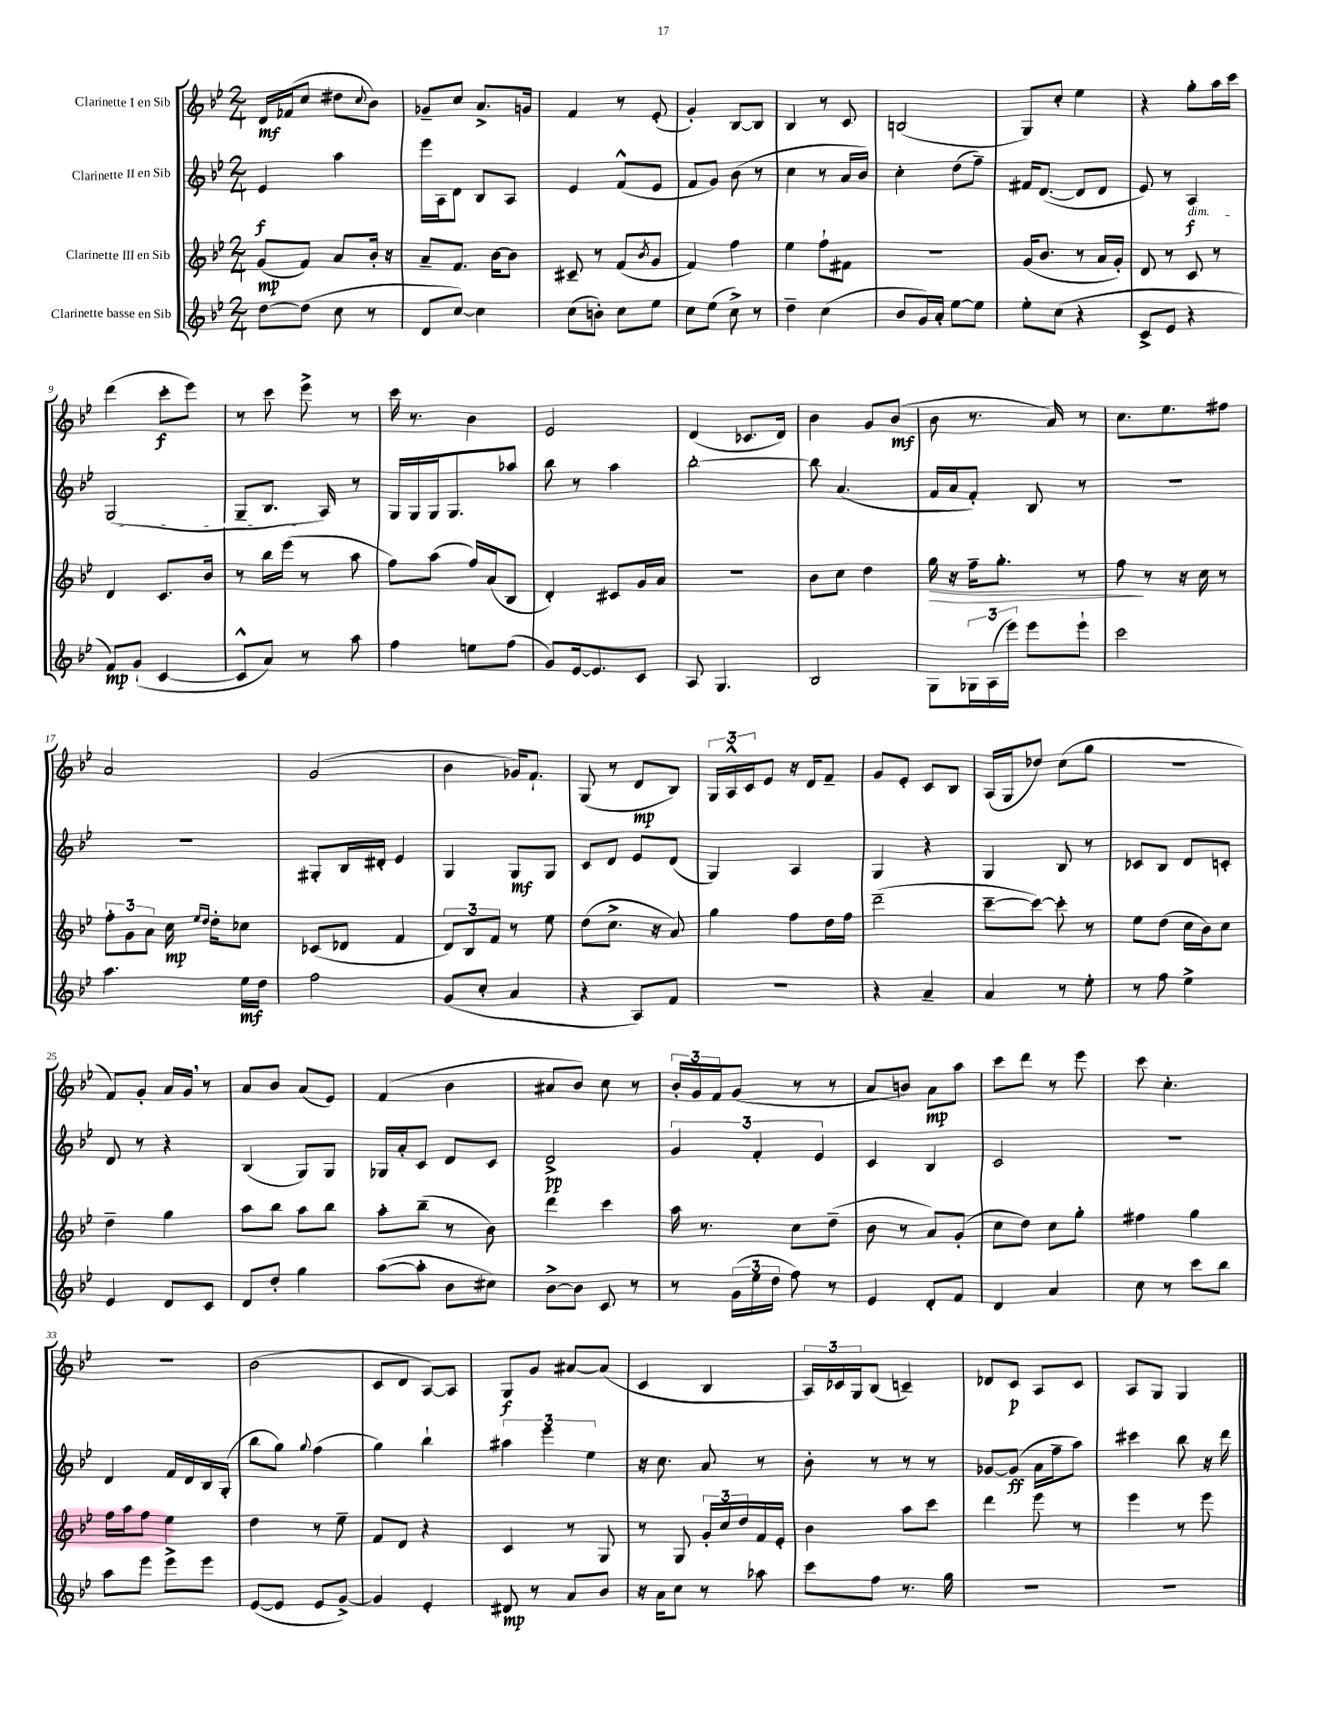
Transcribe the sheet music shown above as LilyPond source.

<<
\new StaffGroup <<
\new Staff = "s0" \with { instrumentName = "Clarinette I en Sib" } {
    \clef treble \key bes \major \numericTimeSignature \time 2/4
    d'16\mf fes'16( c''8 dis''8 \appoggiatura { c''8 } bes'8) |
    ges'8-- c''8 a'8.-> g'16 |
    f'4 r8 ees'8-.( |
    g'4-.) bes8~ bes8 |
    bes4 r8 c'8 |
    b2( |
    g8) c''8-. ees''4 |
    r4 g''8-. a''16 c'''16 |
    d'''4( c'''8-.\f ees'''8) |
    r8 c'''8 ees'''8-> r8 |
    c'''16 r8. bes'4 |
    ees'2 |
    d'4( ces'8. d'16) |
    bes'4 g'8 bes'8\mf( |
    bes'8 r8. a'16) r8 |
    c''8. ees''8. fis''8 |
    a'2 |
    g'2( |
    bes'4 ges'16) f'8.-! |
    g8( r8 d'8\mp bes8) |
    \tuplet 3/2 { g16 a16-^ c'16 } ees'8 r16 d'16 f'8-- |
    g'8 ees'8-. c'8 bes8 |
    a16( g16 des''8) c''8( g''8 |
    r2 |
    f'8) g'8-. a'16 g'16 \breathe r8 |
    a'8 bes'8 a'8( ees'8) |
    f'4( bes'4 |
    ais'8 bes'8) c''8 r8 |
    \tuplet 3/2 { bes'16-. g'16 f'16 } g'8( r8 r8 |
    a'8 b'8) a'8\mp a''8 |
    c'''8 d'''8 r8 ees'''8 |
    c'''8 c''4.-. |
    r2 |
    bes'2( |
    c'8 d'8 a8~) a8 |
    g8\f g'8 ais'8~ ais'8( |
    c'4 bes4 |
    \tuplet 3/2 { a16) ces'16 g16 } bes8( c'4--) |
    des'8 c'8\p a8 c'8 |
    a8 g8 g4 \bar "|." |
}
\new Staff = "s1" \with { instrumentName = "Clarinette II en Sib" } {
    \clef treble \key bes \major \numericTimeSignature \time 2/4
    ees'4\f a''4 |
    ees'''16 a16 d'8 bes8 a8 |
    ees'4 f'8-^( ees'8 |
    f'8 g'8) bes'8( r8 |
    c''4 r8 a'16 bes'16) |
    c''4-. d''8( f''8--) |
    fis'16 d'8.~( d'8 d'8 |
    ees'8) r8 a4\f\dim |
    g2( |
    g8-- bes8.\! a16) r8 |
    g16 g16 g16 g8. aes''8 |
    bes''8 r8 a''4 |
    bes''2~-. |
    bes''8 a'4.( |
    f'16 a'16 f'8-.) bes8 r8 |
    R2 |
    r2 |
    gis8-. bes16 dis'16-. ees'4 |
    g4 g8\mf g8 |
    c'8 d'8 ees'8 d'8( |
    g4) a4 |
    g4 r4 |
    g4 bes8 r8 |
    ces'8 bes8 d'8 c'8-. |
    d'8 r8 r4 |
    bes4( g8) g8 |
    ges16 a'16-. c'8 d'8 c'8 |
    d'2->\pp |
    \tuplet 3/2 { g'4 f'4-. ees'4 } |
    c'4 bes4 |
    c'2 |
    R2 |
    d'4 f'16 d'16 bes16 g16-.( |
    bes''8 g''8) \appoggiatura { g''8 } f''4( |
    g''4) bes''4-! |
    \tuplet 3/2 { ais''4 ees'''4 ees''4 } |
    r16 c''8. a'8 r8 |
    bes'8-. r8 r8 r8 |
    ges'8~ ges'8\ff( a'16 f''16-- a''8) |
    cis'''4 bes''8 r16 d'''16 \bar "|." |
}
\new Staff = "s2" \with { instrumentName = "Clarinette III en Sib" } {
    \clef treble \key bes \major \numericTimeSignature \time 2/4
    g'8\mp( f'8) a'8 bes'16-. r16 |
    a'8-- f'8. bes'16~ bes'8 |
    cis'8-- r8 f'8( \acciaccatura { bes'8 } g'8 |
    f'4) f''4 |
    ees''4 f''8-! fis'8 |
    r2 |
    g'16( bes'8. r8 a'16 g'16-.) |
    d'8 r8 c'8 r8 |
    d'4 c'8. bes'16 |
    r8 bes''16 ees'''16( r8 a''8 |
    f''8) a''8( f''16) a'16( bes8 |
    d'4-.) cis'8 g'16 a'16 |
    r2 |
    bes'8 c''8 d''4 |
    g''16\> r16 f''16-- g''8.-. r8 |
    f''8\! r8 r16 c''16 r8 |
    \tuplet 3/2 { f''8-. g'8 a'8 } c''16\mp \grace { ees''16 d''16 } d''16-. ces''8 |
    ces'8( des'8 f'4 |
    \tuplet 3/2 { d'8) bes8 f'8 } r8 ees''8 |
    d''8( c''8.-> r16 a'8) |
    g''4 f''8 d''16 f''16 |
    d'''2--( |
    c'''8~-- c'''8~) c'''8-. r8 |
    ees''8 d''8( c''16 bes'16) c''8 |
    d''4-- g''4 |
    a''8 bes''8 a''8 bes''8 |
    a''8-. bes''8--( r8 bes'8) |
    d'''4 c'''4 |
    a''16 r8. c''8 d''8--( |
    bes'8 r8 a'8) g'8-.( |
    c''8 d''8) c''8 g''8-. |
    fis''4 g''4 |
    f''16 a''16 f''8 ees''4 |
    d''4 r8 ees''8-- |
    f'8 d'8 r4 |
    c'4 r8 g8 |
    r8 g8 \tuplet 3/2 { g'16-. c''16 d''16 } f'16 ees'16-. |
    bes'4 a''8 c'''8 |
    d'''4 ees'''8 r8 |
    ees'''4 r8 ees'''8 \bar "|." |
}
\new Staff = "s3" \with { instrumentName = "Clarinette basse en Sib" } {
    \clef treble \key bes \major \numericTimeSignature \time 2/4
    d''8~ d''8( c''8 r8 |
    d'8 c''8~) c''4 |
    c''8( b'8-.) c''8 ees''8 |
    c''8 ees''8( c''8->) r8 |
    d''4-- c''4( |
    bes'8 g'16) a'16-. ees''8~ ees''8 |
    ees''8-. c''8( r4 |
    c'8-> ees'8 r4 |
    f'8\mp) g'8-!( c'4~ |
    c'8-^ a'8) r8 a''8 |
    f''4 e''8 f''8( |
    g'8) ees'16~ ees'8. c'8 |
    a8 g4. |
    bes2 |
    g8 \tuplet 3/2 { ges16 a16( ees'''16) } ees'''8 ees'''8-! |
    c'''2 |
    a''4. ees''16\mf d''16 |
    f''2 |
    g'8( c''8-. a'4 |
    r4 a8) f'8 |
    R2 |
    r4 a'4-- |
    a'4 r8 ees''8-. |
    r8 f''8 ees''4-> |
    ees'4 d'8 c'8 |
    d'8 d''8-. g''4 |
    a''8~( a''8-. bes'8 cis''8) |
    bes'8~-> bes'8 c'8 r8 |
    r8 \tuplet 3/2 { g'16( ees''16 d''16 } f''8) r8 |
    ees'4 d'8-. f'8 |
    d'4 a'4 |
    c''8 r8 c'''8 bes''8 |
    a''8 ees'''8 ees'''8-> ees'''8 |
    ees'8~( ees'8 ees'8 g'8~->) |
    g'4 ees'4-. |
    dis'8\mp r8 a'8 bes'8 |
    r16 a'16 c''8 r8 aes''8 |
    c'''8 f''8 r8. g''16 |
    R2 |
    R2 \bar "|." |
}
>>
>>
